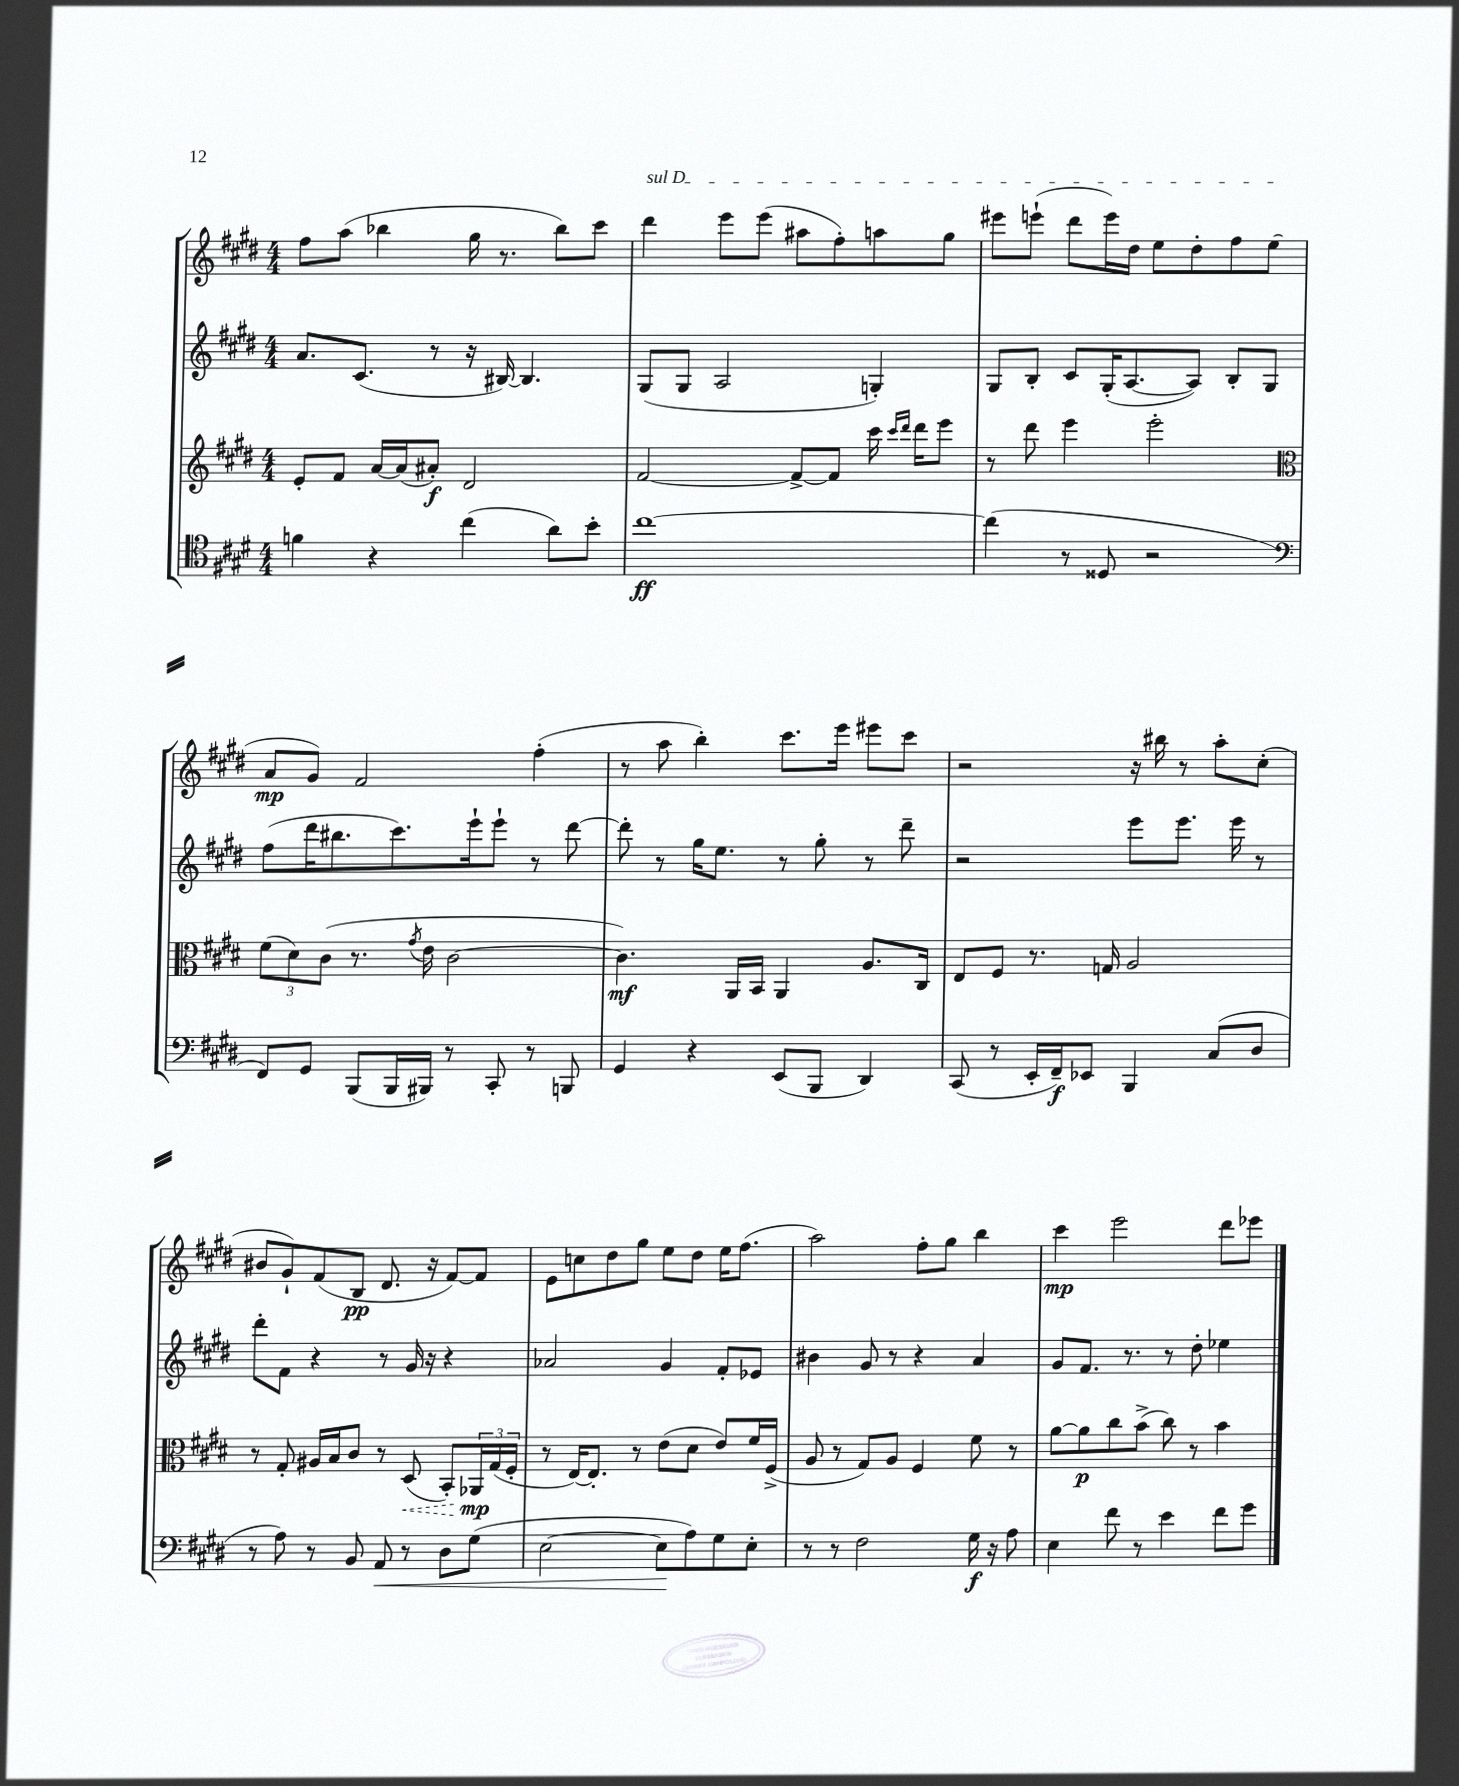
<<
\new StaffGroup <<
\new Staff = "s0" {
    \clef treble \key e \major \numericTimeSignature \time 4/4
    fis''8 a''8( bes''4 gis''16 r8. bes''8) cis'''8 |
    \once \override TextSpanner.bound-details.left.text = \markup { \italic "sul D" } dis'''4\startTextSpan e'''8 e'''8( ais''8 fis''8-.) a''8 gis''8 |
    eis'''8 e'''8-!( dis'''8 e'''16) dis''16 e''8 dis''8-. fis''8 e''8\stopTextSpan( |
    a'8\mp gis'8) fis'2 fis''4-.( |
    r8 a''8 b''4-.) cis'''8. e'''16 eis'''8 cis'''8 |
    r2 r16 bis''16 r8 a''8-. cis''8-.( |
    bis'8 gis'8-!) fis'8( b8\pp dis'8. r16 fis'8~) fis'8 |
    e'8 c''8 dis''8 gis''8 e''8 dis''8 e''16 fis''8.( |
    a''2) fis''8-. gis''8 b''4 |
    cis'''4\mp e'''2 dis'''8 ees'''8 \bar "|." |
}
\new Staff = "s1" {
    \clef treble \key e \major \numericTimeSignature \time 4/4
    a'8. cis'8.( r8 r16 bis16~) bis4. |
    gis8( gis8 a2 g4-.) |
    gis8 b8-. cis'8 gis16-.( a8.~ a8) b8-. gis8 |
    fis''8( dis'''16 bis''8. cis'''8.) e'''16-! e'''8-! r8 dis'''8~ |
    dis'''8-. r8 gis''16 e''8. r8 gis''8-. r8 dis'''8-- |
    r2 e'''8 e'''8. e'''16 r8 |
    dis'''8-. fis'8 r4 r8 gis'16 r16 r4 |
    aes'2 gis'4 fis'8-. ees'8 |
    bis'4 gis'8 r8 r4 a'4 |
    gis'8 fis'8. r8. r8 dis''8-. ees''4 \bar "|." |
}
\new Staff = "s2" {
    \clef treble \key e \major \numericTimeSignature \time 4/4
    e'8-. fis'8 a'16~ a'16( ais'8-.\f) dis'2 |
    fis'2~ fis'8~-> fis'8 cis'''16 \grace { cis'''16 dis'''16 } dis'''16 e'''8 |
    r8 dis'''8 e'''4 e'''2-. |
    \clef alto \tuplet 3/2 { fis'8( dis'8) cis'8( } r8. \acciaccatura { gis'8 } e'16 cis'2~ |
    cis'4.\mf) a,16 b,16 a,4 a8. cis16 |
    e8 fis8 r8. g16 a2 |
    r8 gis8-. ais16 b16 cis'8 r8 \once \override Hairpin.style = #'dashed-line dis8\<( b,8-.) \tuplet 3/2 { aes,16\mp\! gis16( fis16-. } |
    r8 e16~) e8.-. r8 e'8( dis'8 e'8) fis'16 fis16->( |
    a8 r8 gis8) a8 fis4 fis'8 r8 |
    a'8~ a'8\p cis''8 b'8->( cis''8) r8 b'4 \bar "|." |
}
\new Staff = "s3" {
    \clef tenor \key e \major \numericTimeSignature \time 4/4
    f'4 r4 cis''4( a'8) b'8-. |
    cis''1~\ff |
    cis''4( r8 disis8 r2 |
    \clef bass fis,8) gis,8 b,,8( b,,16 bis,,16) r8 cis,8-. r8 b,,8 |
    gis,4 r4 e,8( b,,8 dis,4) |
    cis,8( r8 e,16-. fis,16--\f) ees,8 b,,4 cis8( dis8 |
    r8 a8) r8 b,8 a,8\< r8 dis8 gis8( |
    e2~ e8\! a8) gis8 e8-. |
    r8 r8 fis2 gis16\f r16 a8 |
    e4 fis'8 r8 e'4 fis'8 gis'8 \bar "|." |
}
>>
>>
\layout { \context { \Score \remove "Bar_number_engraver" } }
